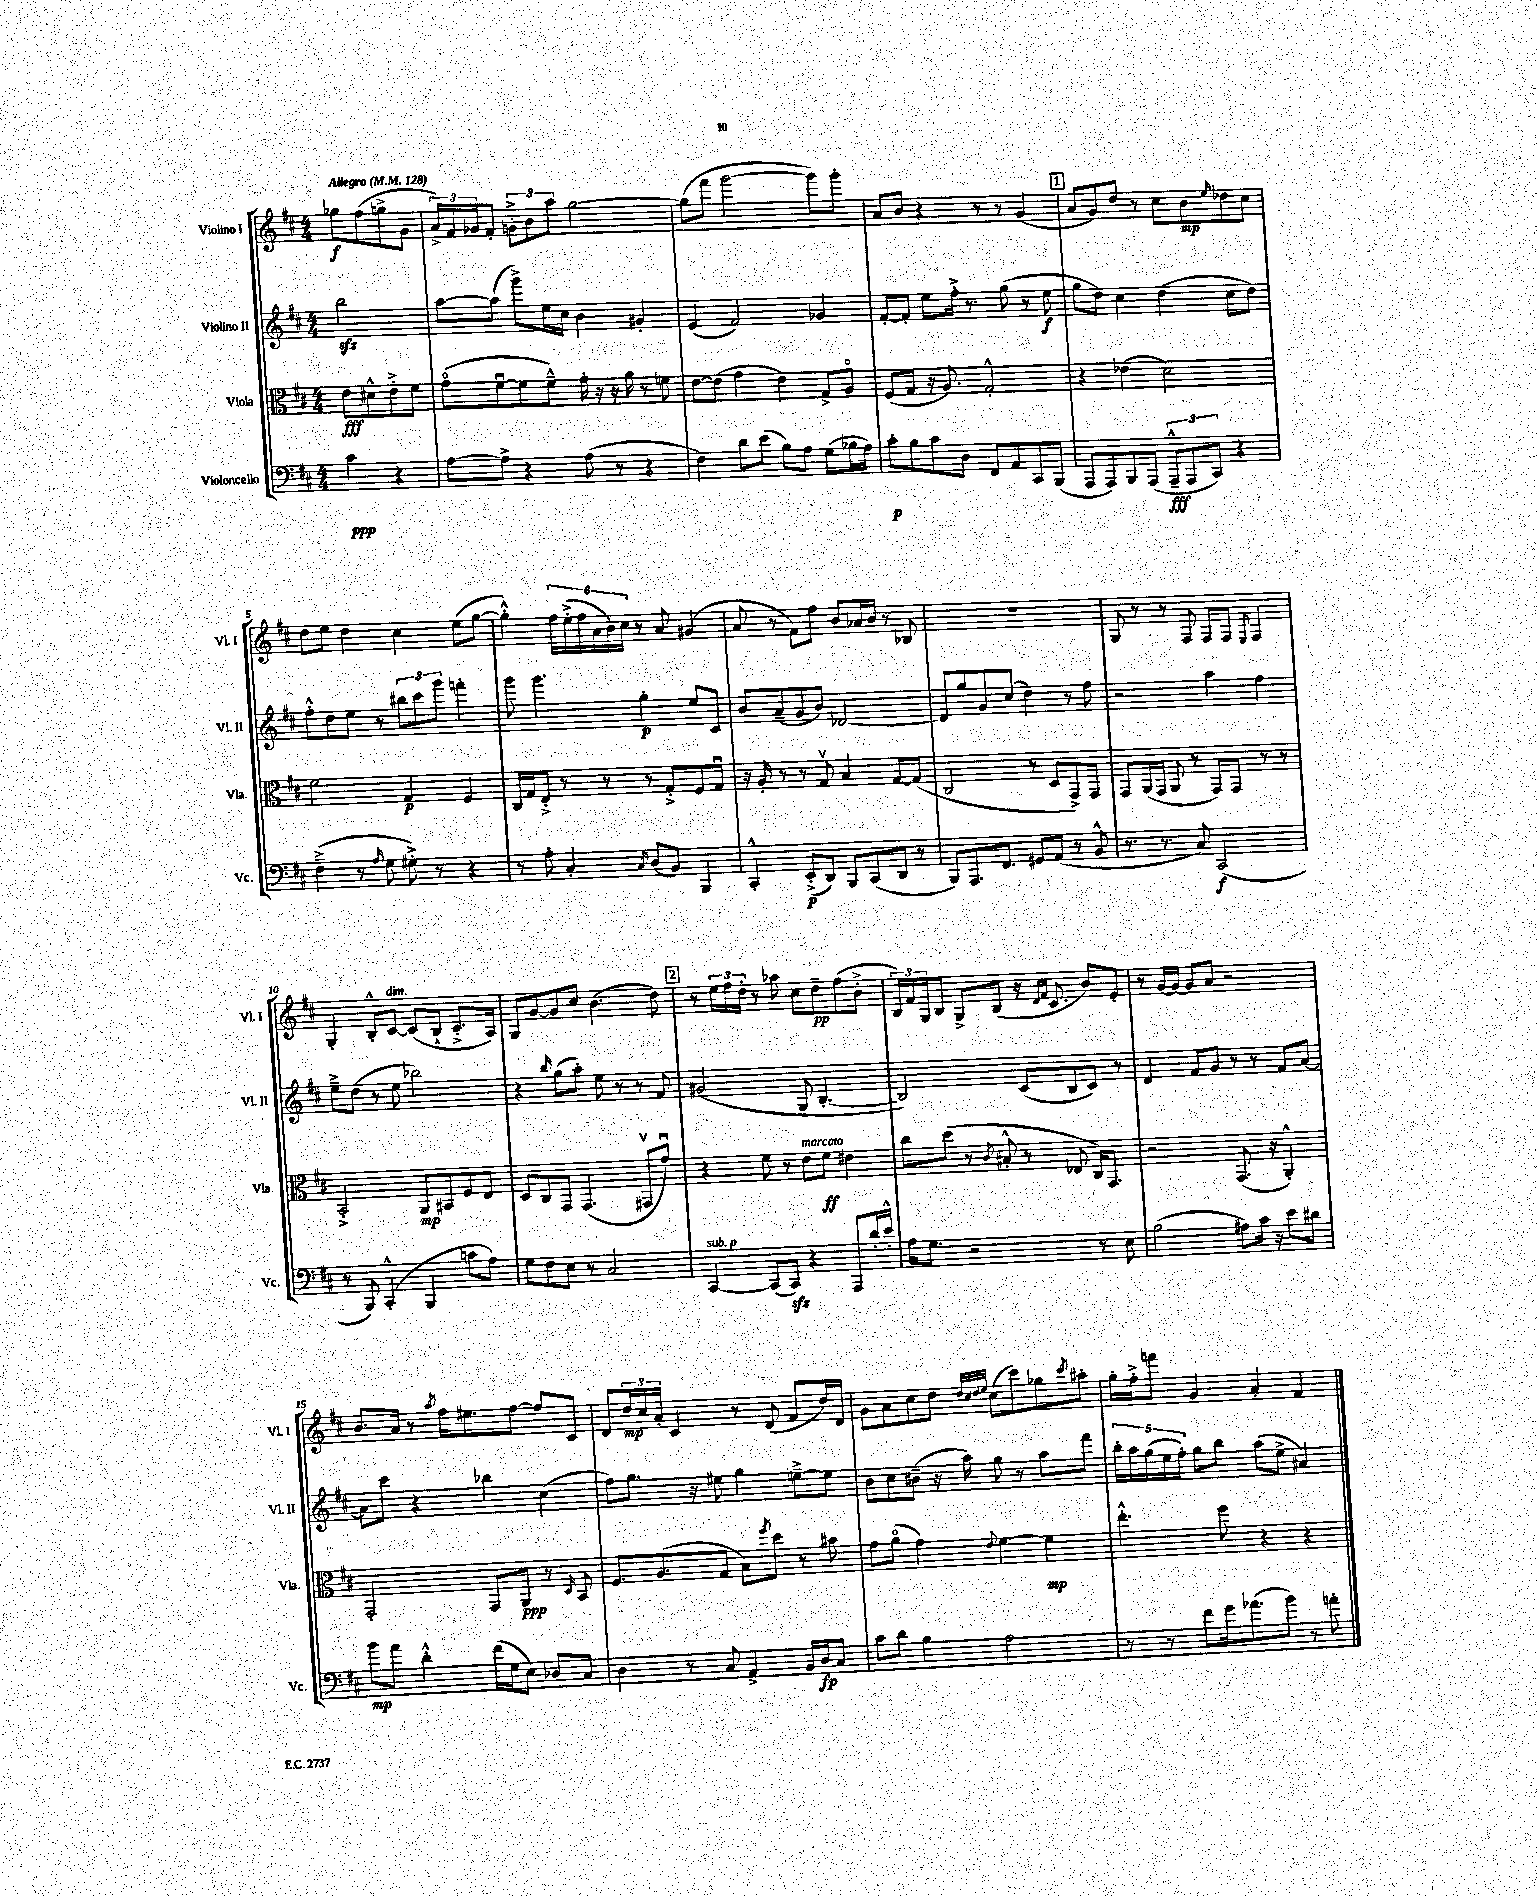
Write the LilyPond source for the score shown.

<<
\new StaffGroup <<
\new Staff = "s0" \with { instrumentName = "Violino I" shortInstrumentName = "Vl. I" } {
    \clef treble \key d \major \numericTimeSignature \time 4/4 \partial 2 \tempo "Allegro" 4 = 128
    ges''8\f fis''8( g''8-> g'8 |
    \tuplet 3/2 { a'16->) fis'16 ges'16 } fis'8-. \tuplet 3/2 { g'8-.-> b'8 a''8 } g''2~ |
    g''8( fis'''8 g'''2~ g'''8) g'''8-. |
    a'8 b'8 r4 r8 r8 g'4( |
    \mark \markup { \box "1" } a'8 g'8) d''8 r8 cis''8 b'8\mp \grace { e''16 } des''8 cis''8 |
    d''8 e''8 d''4 cis''4 e''8( g''8~ |
    g''4-.-^) \tuplet 6/4 { fis''16 e''16-.->( fis''16 a'16 b'16) cis''16 } r8 a'8 gis'4( |
    a'8 r8 fis'8) fis''8 b'8 aes'16 b'16 r8 bes8 |
    R1 |
    g8 r8 r8 fis8 fis8 fis8 \appoggiatura { e8 } fis4 |
    g4-. b8-.-^ cis'8~^\markup { \italic "dim." } cis'8( b8-! cis'8.-.-> a16) |
    g8 g'8~ g'8 cis''8 b'4.( d''8) |
    \mark \markup { \box "2" } r8 \tuplet 3/2 { e''16 fis''16 d''16-. } r8 aes''8 cis''8 d''8--\pp fis''8( b'8-.-> |
    \tuplet 3/2 { b16) fis'16 g16 } b8 g8-> b8( r16 \grace { d'16 fis'16 } cis'8. b'8) e'8-. |
    r8 g'16~ g'16~ g'8 a'8 r2 |
    b'8. a'16 r8 \acciaccatura { a''8 } fis''16 eis''8. fis''8~ fis''8 cis'8 |
    d'8 \tuplet 3/2 { d''16\mp cis''16 a'16-. } cis'4 r8 d'8( fis'8 d''16) d'16 |
    g'8 a'8 cis''8 d''8 \grace { d''32 cis''32 d''32 e''32 } cis''8( cis'''8) ges''8 \acciaccatura { cis'''8 } ais''8-. |
    g''16-. fis''16-.-> f'''8 g'4 a'4-. fis'4 \bar "|." |
}
\new Staff = "s1" \with { instrumentName = "Violino II" shortInstrumentName = "Vl. II" } {
    \clef treble \key d \major \numericTimeSignature \time 4/4 \partial 2
    b''2\sfz |
    a''8~ a''8( g'''8->) e''16 cis''16 b'4 gis'4-. |
    e'4( fis'2) ges'4 |
    fis'8~-. fis'8-. e''8 fis''16-.-> r8. g''8( r8 e''8\f |
    \mark \markup { \box "1" } g''8 d''8) cis''4 d''4( cis''8 d''8) |
    fis''8-.-^ d''8 e''8 r8 \tuplet 3/2 { bis''8 cis'''8 g'''8 } f'''4-. |
    g'''8 g'''4. g''4-.\p e''8 cis'8 |
    b'8 a'8--( g'8 b'8) des'2~ |
    des'8 g''8 g'8 cis''8( d''4) r8 fis''8 |
    r2 a''4 fis''4 |
    e''8---> d''8( r8 e''8 bes''2) |
    r4 \grace { b''16 } g''8( a''8-.) e''8 r8 r8 fis'8 |
    \mark \markup { \box "2" } gis'2( g8 b4.~-. |
    b2) cis'8( b8 cis'8) r8 |
    d'4 fis'8 g'8 r8 r8 fis'8 a'8~ |
    a'8 cis'''8 r4 bes''4 cis''4( |
    fis''8) g''8. r16 eis''8 g''4 e''8~---> e''8 |
    b'8 cis''8 bis'8--( r16 a''16) g''8 r8 a''8 fis'''8 |
    \tuplet 5/4 { b''16-. a''16 g''16( e''16 fis''16-.) } g''8 b''8 a''8( e''8-> ais'4) \bar "|." |
}
\new Staff = "s2" \with { instrumentName = "Viola" shortInstrumentName = "Vla." } {
    \clef alto \key d \major \numericTimeSignature \time 4/4 \partial 2
    e'8\fff dis'8-^ e'8-.-> fis'8 |
    g'8\flageolet( fis'8~\downbow fis'8 fis'8---^) g'16-. r16 r16 a'16 r8 f'8 |
    e'8~ e'8( g'4 e'4) g8-> a8\flageolet |
    fis8( g8 r16 a8.) g2-.-^ |
    \mark \markup { \box "1" } r4 ees'4( d'2) |
    fis'2 g4\p fis4 |
    cis16 g16 e8-.-> r8 r8 r8 g8-.-> fis8 g8\downbow |
    r16 a16-. r8 r8 g8\upbow b4 g8~ g8( |
    cis2 r8 d8 g,8->) g,8 |
    g,8 a,16( g,16 a,8 r8 g,8) g,8 r8 r8 |
    b,2-.-> a,8\mp bis,8 fis8 e8 |
    d8 cis8 g,8 g,4.( gis,8\upbow g'8\downbow) |
    \mark \markup { \box "2" } r4 fis'8 r8 e'8^\markup { \italic "marcato" } fis'8\ff eis'4 |
    cis''8 d''8( r8 \acciaccatura { cis'8 } bis8-.-^ r8 ees8 cis16) g,8. |
    r2 g,8.( r16 a,4-.-^) |
    g,2-. g,8 a,8\ppp r8 \grace { d16 } b,8 |
    fis8. a8.( g8 b8) \acciaccatura { fis''8 } d''8 r8 bis'8 |
    g'8 a'8\flageolet( g'4) \appoggiatura { e'8 } fis'4~ fis'4\mp |
    e''4.-.-^ fis''8 r4 r4 \bar "|." |
}
\new Staff = "s3" \with { instrumentName = "Violoncello" shortInstrumentName = "Vc." } {
    \clef bass \key d \major \numericTimeSignature \time 4/4 \partial 2
    cis'4\ppp r4 |
    a8~ a8-> r4 a8( r8 r4 |
    fis4) d'8 e'8( b8) a8 g8( bes16 a16) |
    cis'8-.\p b8 cis'8 d8 fis,8 a,8 cis,8 b,,8( |
    \mark \markup { \box "1" } a,,8 a,,8) b,,8 a,,8( \tuplet 3/2 { a,,8---^\fff a,,8 cis,8) } r4 |
    fis4--->( r8 \grace { a16 } g8 gis8-.->) r8 r4 |
    r8 a8-. cis4-. \acciaccatura { cis8 } d8( b,8) b,,4 |
    cis,4-.-^ e,8-.->\p( d,8) b,,8 cis,8( d,8 r8 |
    b,,8) a,,8. fis,8. gis,8 a,8( r8 b,8-^ |
    r8. r8. cis8) cis,2\f( |
    r8 b,,8) cis,4-.-^( b,,4 c'8 a8) |
    g8 fis8 e8 r8 cis2 |
    \mark \markup { \box "2" } cis,4~^\markup { \italic "sub. p" } cis,8( cis,8\sfz) r4 a,,8 d'16-. e'16-.-^ |
    a16 g8. r2 r8 e8 |
    b2( ais8) cis'16 r16 e'8 dis'8 |
    b'8\mp a'8 d'4-.-^ fis'16( g16 e8) des8 cis8 |
    d4 r8 cis8 a,4-> b,16 d16\fp cis8 |
    cis'8 d'8 b4 a2 |
    r8 r8 fis'8 g'16 aes'8.( b'8) r8 a'8-. \bar "|." |
}
>>
>>
